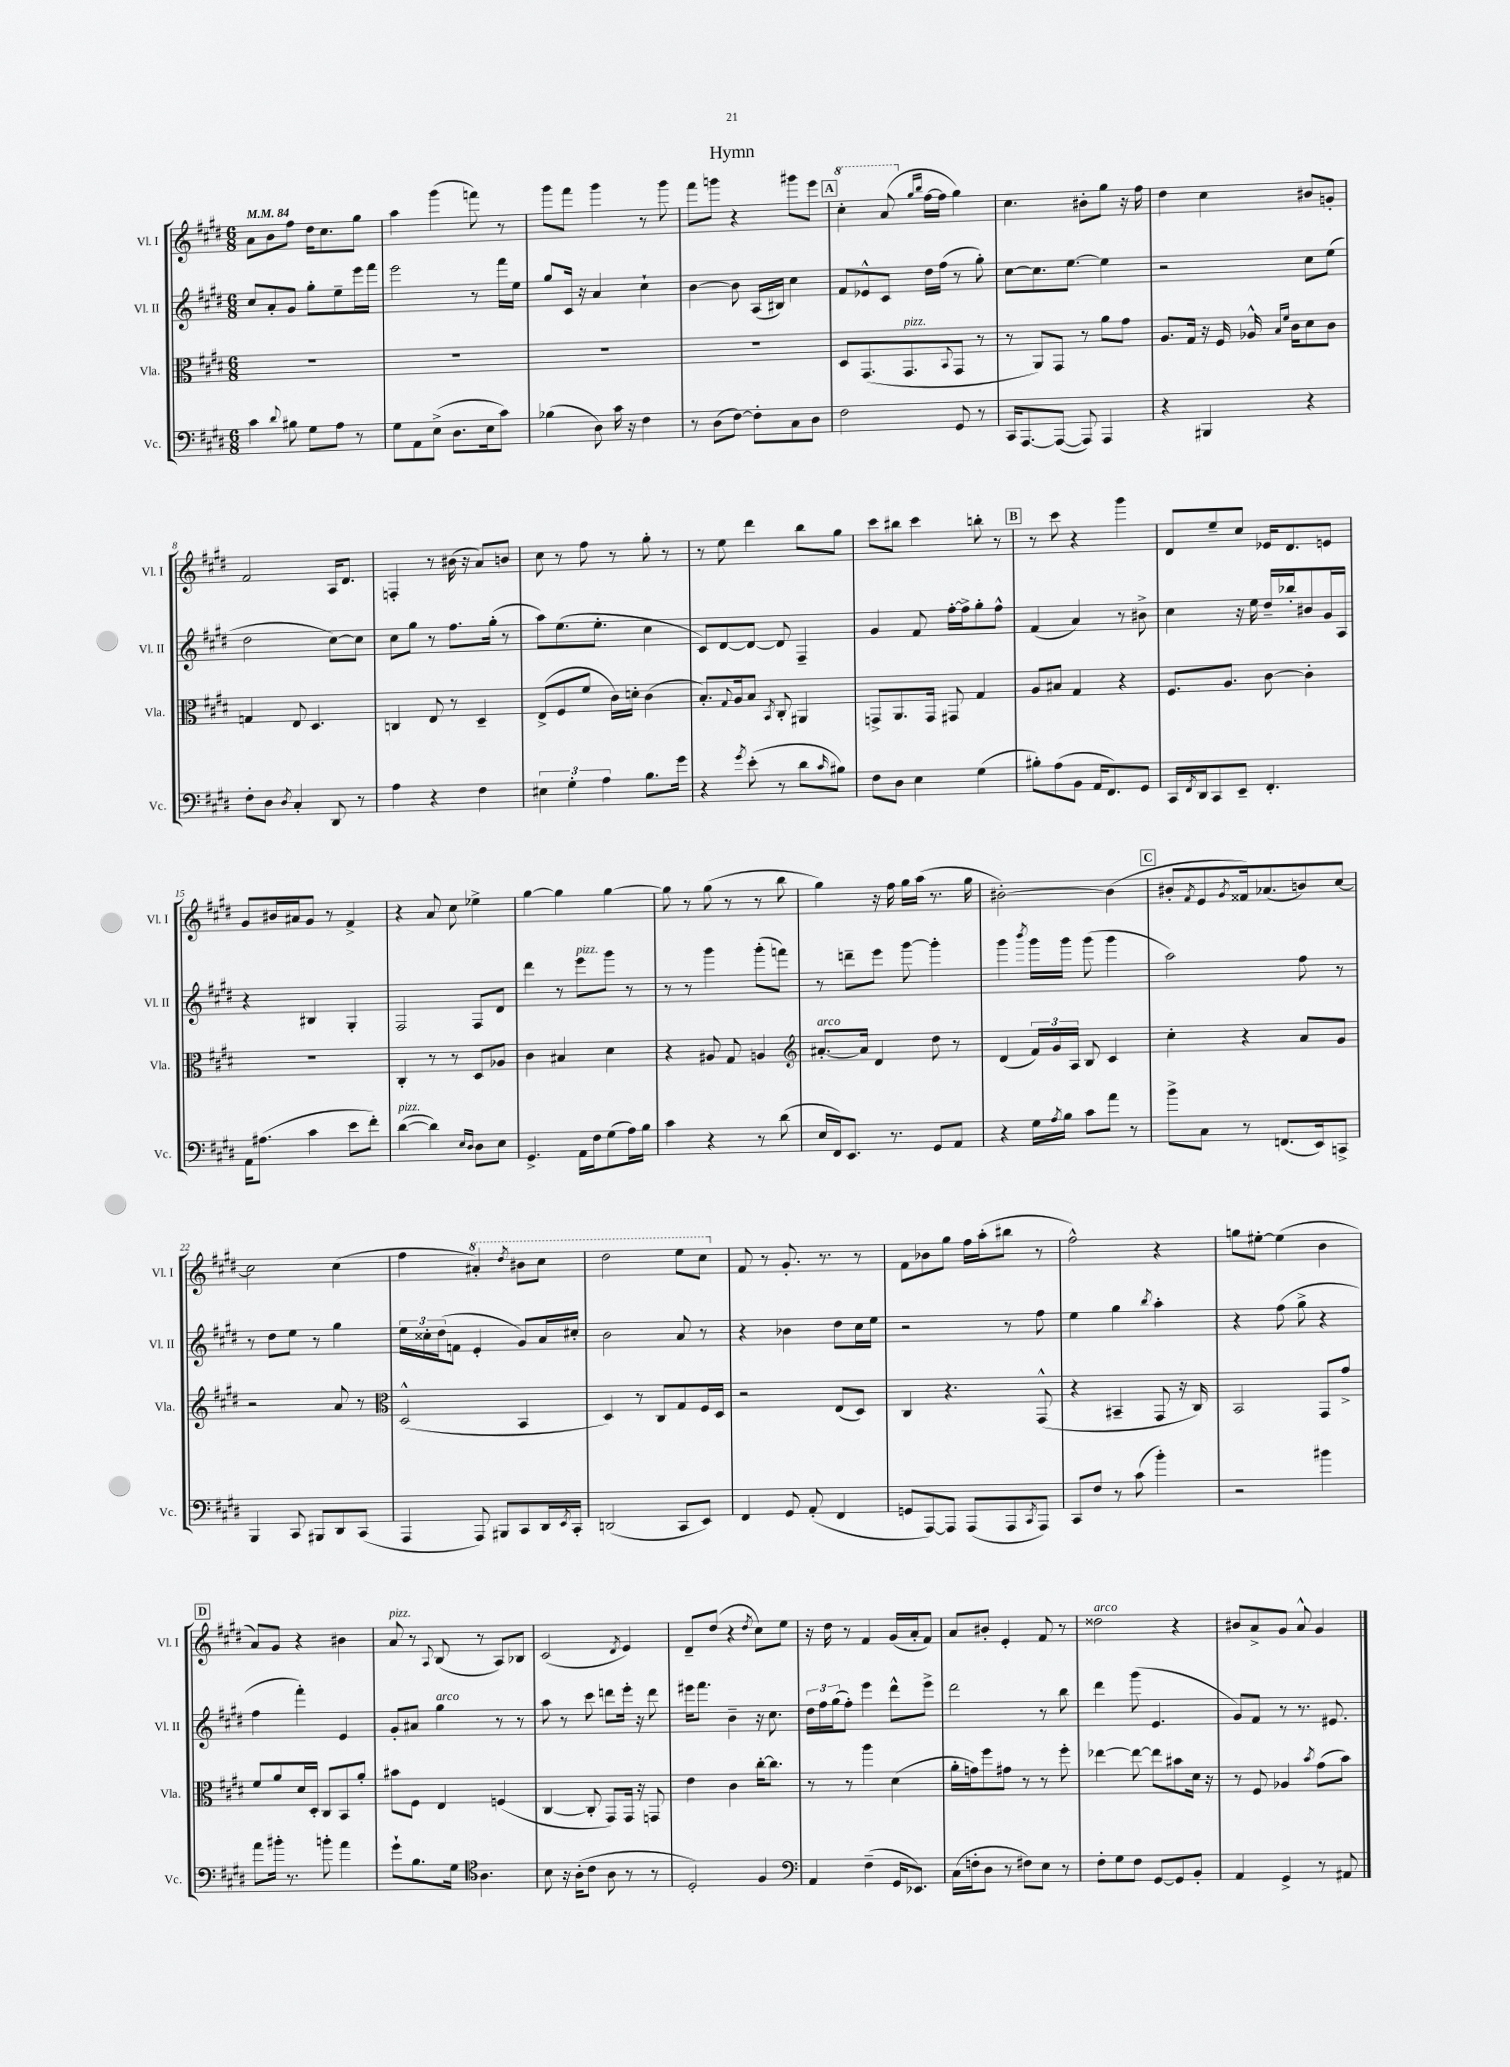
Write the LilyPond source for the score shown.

\header { title = "Hymn" }
<<
\new StaffGroup <<
\new Staff = "s0" \with { instrumentName = "Vl. I" shortInstrumentName = "Vl. I" } {
    \clef treble \key e \major \numericTimeSignature \time 6/8 \tempo 4 = 84
    a'8 b'8 fis''8 dis''16 cis''8. gis''8 |
    a''4 gis'''4( f'''8) r8 |
    gis'''8 fis'''8 gis'''4 r8 gis'''8 |
    fis'''8 g'''8 r4 gis'''8 e'''8 |
    \mark \markup { \box "A" } \ottava #1 cis'''4-. a''8( \ottava #0 \grace { gis''16 b''16 } fis''16~ fis''16 gis''4) |
    cis''4. bis'8-. gis''8 r16 fis''16 |
    dis''4 cis''4 bis'8 g'8-. |
    fis'2 a16 dis'8. |
    f4-. r8 bis'16( r16 a'8) b'8 |
    cis''8 r8 fis''8 r8 gis''8-. r8 |
    r8 e''8 dis'''4 b''8 gis''8 |
    cis'''8 bis''8 cis'''4 b''8-. r8 |
    \mark \markup { \box "B" } r8 cis'''8 r4 gis'''4 |
    dis'8 e''8-- cis''8 ees'16 dis'8. e'8 |
    gis'8 bis'16 ais'16 gis'8 r8 fis'4-> |
    r4 a'8 cis''8 ees''4-> |
    gis''4~ gis''4 gis''4~ |
    gis''8 r8 gis''8( r8 r8 b''8 |
    gis''4) r16 fis''16 gis''16 a''16( r8. gis''16 |
    bis'2~-.) bis'4( |
    \mark \markup { \box "C" } bis'8-. \acciaccatura { fis'8 } e'8 \acciaccatura { gis'8 } fisis'16) aes'8.( b'8) cis''8~ |
    cis''2 cis''4( |
    fis''4 \ottava #1 ais''4-.) \acciaccatura { dis'''8 } bis''8 cis'''8 |
    dis'''2 e'''8 cis'''8 \ottava #0 |
    fis'8 r8 gis'8.-. r8. r8 |
    fis'8 bes'8 gis''8 fis''16 a''16-.( bis''8 r8 |
    fis''2-^) r4 |
    g''8 eis''8~-. eis''4( b'4 |
    \mark \markup { \box "D" } a'8) gis'8 r4 bis'4 |
    a'8^\markup { \italic "pizz." } r8 \appoggiatura { a8 } b8( r8 a8) bes8 |
    cis'2( \acciaccatura { dis'8 } e'4) |
    dis'8-- dis''8( r4 \acciaccatura { dis''8 } cis''8) e''8 |
    r16 dis''16 r8 fis'4 gis'16( a'16-. fis'8) |
    a'8 bis'8-. e'4-. fis'8 r8 |
    disis''2^\markup { \italic "arco" } r4 |
    bis'8 a'8-> gis'8 a'8-^ gis'4 \bar "|." |
}
\new Staff = "s1" \with { instrumentName = "Vl. II" shortInstrumentName = "Vl. II" } {
    \clef treble \key e \major \numericTimeSignature \time 6/8
    cis''8 a'8-. gis'8 gis''8-. e''8-- e'''16 fis'''16 |
    e'''2 r8 fis'''16 e''16 |
    gis''8 cis'16 r16 a'4 cis''4-! |
    b'4~ b'8 a16( bis16) cis''4 |
    \mark \markup { \box "A" } fis'8 ees'8-^ cis'8 dis''16 fis''16( r8 gis''8-.) |
    cis''8~ cis''8. e''8.~ e''4 |
    r2 cis''8 e''8( |
    dis''2 cis''8~) cis''8 |
    cis''8 gis''8 r8 fis''8. gis''16-.( r8 |
    a''8) e''8.( e''8.-. cis''4 |
    cis'8) dis'8~ dis'8~ dis'8 fis4-- |
    gis'4 fis'8 fis''16~-. fis''16-> gis''8-. fis''8-^ |
    \mark \markup { \box "B" } fis'4( a'4) r8 bis'8-> |
    cis''4 r16 e''16 dis''16-- bes''16-. bis'8 gis'16 a16 |
    r4 bis4 gis4-. |
    fis2 fis8 dis'8 |
    dis'''4 r8 e'''8^\markup { \italic "pizz." } gis'''8 r8 |
    r8 r8 gis'''4 gis'''8-.( f'''8) |
    r8 d'''8-- e'''8 gis'''8~ gis'''4-. |
    gis'''4 \acciaccatura { b'''8 } gis'''16 gis'''16 gis'''8( gis'''4 |
    \mark \markup { \box "C" } a''2) fis''8 r8 |
    r8 dis''8 e''8 r8 gis''4 |
    \tuplet 3/2 { e''16 cisis''16-. dis''16( } f'8 e'4-. gis'8) a'16 cis''16-. |
    b'2 a'8 r8 |
    r4 bes'4 dis''8 cis''16 e''16 |
    r2 r8 fis''8 |
    e''4 gis''4 \acciaccatura { b''8 } a''4-. |
    r4 fis''8( gis''8-> r4 |
    \mark \markup { \box "D" } fis''4 fis'''4-.) e'4 |
    gis'8-. ais'8 gis''4^\markup { \italic "arco" } r8 r8 |
    a''8 r8 cis'''8 d'''8 e'''16-. r16 d'''8 |
    eis'''16 fis'''8. b'4-- r16 cis''8. |
    \tuplet 3/2 { dis''16 fis''16 gis''16( } fis''8-.) e'''4 dis'''8-^ e'''8-> |
    dis'''2 r8 b''8 |
    dis'''4 gis'''8( e'4. |
    gis'8) fis'8 r8 r8. eis'8. \bar "|." |
}
\new Staff = "s2" \with { instrumentName = "Vla." shortInstrumentName = "Vla." } {
    \clef alto \key e \major \numericTimeSignature \time 6/8
    R2. |
    R2. |
    R2. |
    R2. |
    \mark \markup { \box "A" } dis8 gis,8.( gis,8.^\markup { \italic "pizz." } \appoggiatura { b,8 } gis,8 r8 |
    r8 a,8) gis,8 r8 a'8 gis'8 |
    a8. gis16 r16 fis16 aes16-^ \grace { b16 fis'16 } cis'16 dis'8 cis'8 |
    g4 e8 dis4. |
    c4 e8 r8 dis4-- |
    e8->( fis8 fis'8 cis'16) d'16-. cis'4( |
    b8.-.) \appoggiatura { gis8 } a16 b8 \acciaccatura { b,8 } cis8-. ais,4 |
    g,8-> a,8. g,16 gis,8 gis4 |
    \mark \markup { \box "B" } a8 bis8 gis4 r4 |
    fis8. a8. cis'8~ cis'4-. |
    R2. |
    cis4-. r8 r8 dis8 aes8 |
    cis'4 bis4 dis'4 |
    r4 ais8 gis8 a4 |
    \clef treble ais'8.~-.^\markup { \italic "arco" } ais'16 dis'4 dis''8 r8 |
    dis'4( \tuplet 3/2 { fis'16) gis'16 a16 } b8 cis'4 |
    \mark \markup { \box "C" } cis''4-. r4 a'8 gis'8 |
    r2 a'8 r8 |
    \clef alto dis2-^( b,4 |
    dis4) r8 cis8 gis8 fis16 dis16 |
    r2 e8( dis8) |
    cis4 r4. gis,8-^( |
    r4 bis,4-- gis,8 r16 cis16) |
    b,2 gis,8 gis'8-> |
    \mark \markup { \box "D" } fis'8 a'8 dis'16 dis16-. cis8 b,8 a'8-. |
    bis'8 fis8 e4 f4( |
    cis4~ cis8-. gis,8) gis,16 r16 g,8 |
    e'4 cis'4 cis''16~-. cis''8. |
    r8 r8 a''4 dis'4( |
    a'16-. g'16) fis''8 gis'8 r8 r8 fis''8-. |
    ees''4~ ees''8~ ees''8 bis'8 dis'16 r16 |
    r8 fis8 aes4 \acciaccatura { b'8 } gis'8( b'8) \bar "|." |
}
\new Staff = "s3" \with { instrumentName = "Vc." shortInstrumentName = "Vc." } {
    \clef bass \key e \major \numericTimeSignature \time 6/8
    cis'4 \appoggiatura { dis'8 } bis8 gis8 a8 r8 |
    gis8 a,8 e8->( dis8. e16 cis'8) |
    bes4( dis8) cis'16 r16 fis4 |
    r8 dis8( fis8~) fis8-. cis8 dis8 |
    \mark \markup { \box "A" } fis2 gis,8 r8 |
    cis,16 a,,8.~ a,,8~( a,,8) a,,4 |
    r4 bis,,4 r4 |
    fis8-. dis8 \acciaccatura { dis8 } cis4-. dis,8 r8 |
    a4 r4 fis4 |
    \tuplet 3/2 { eis4 gis4-. a4 } b8. gis'16 |
    r4 \acciaccatura { gis'8 } e'8-.( r8 dis'8 \grace { cis'16 } bis8) |
    fis8 dis8 e4 gis4( |
    \mark \markup { \box "B" } bis8-.) a8( b,8 a,16 fis,8.) gis,8 |
    cis,16 \acciaccatura { fis,8 } dis,16 cis,8 e,8-- fis,4.-. |
    a,16 ais8.( cis'4 e'8 fis'8-.) |
    dis'4~^\markup { \italic "pizz." }( dis'4) \grace { e16 dis16 } dis8 e8 |
    gis,4.-> a,16 fis16 gis8( a16) b16 |
    cis'4 r4 r8 dis'8( |
    e16 fis,16) e,8. r8. gis,8 a,8 |
    r4 gis16 \acciaccatura { a8 } b16 cis'8 a'8 r8 |
    \mark \markup { \box "C" } b'8-> cis8 r8 f,8.( e,16) c,8-> |
    b,,4 cis,8 bis,,8 dis,8 cis,8( |
    a,,4 a,,8) bis,,8 cis,8 dis,16 \acciaccatura { e,8 } cis,16-. |
    d,2( cis,8 e,8) |
    fis,4 gis,8 a,8-.( fis,4 |
    g,8 a,,8~) a,,8 a,,8( a,,8 \acciaccatura { cis,8 } a,,8) |
    cis,8 fis8 r8 cis'8( b'4-.) |
    r2 bis'4 |
    \mark \markup { \box "D" } a'8 bis'16-. r8. b'8-. a'4 |
    gis'8-! b8. gis16 \clef tenor a4. |
    b8 r16 a16-.( cis'8 a8 r8 r8 |
    dis2-.) fis4 |
    \clef bass a,4 fis4--( gis,16 ees,8.) |
    cis16( f16-. dis8 r8 fis8) e8 r8 |
    fis8-. gis8 fis8 gis,8~ gis,8 b,8-. |
    a,4 gis,4-> r8 ais,8 \bar "|." |
}
>>
>>
